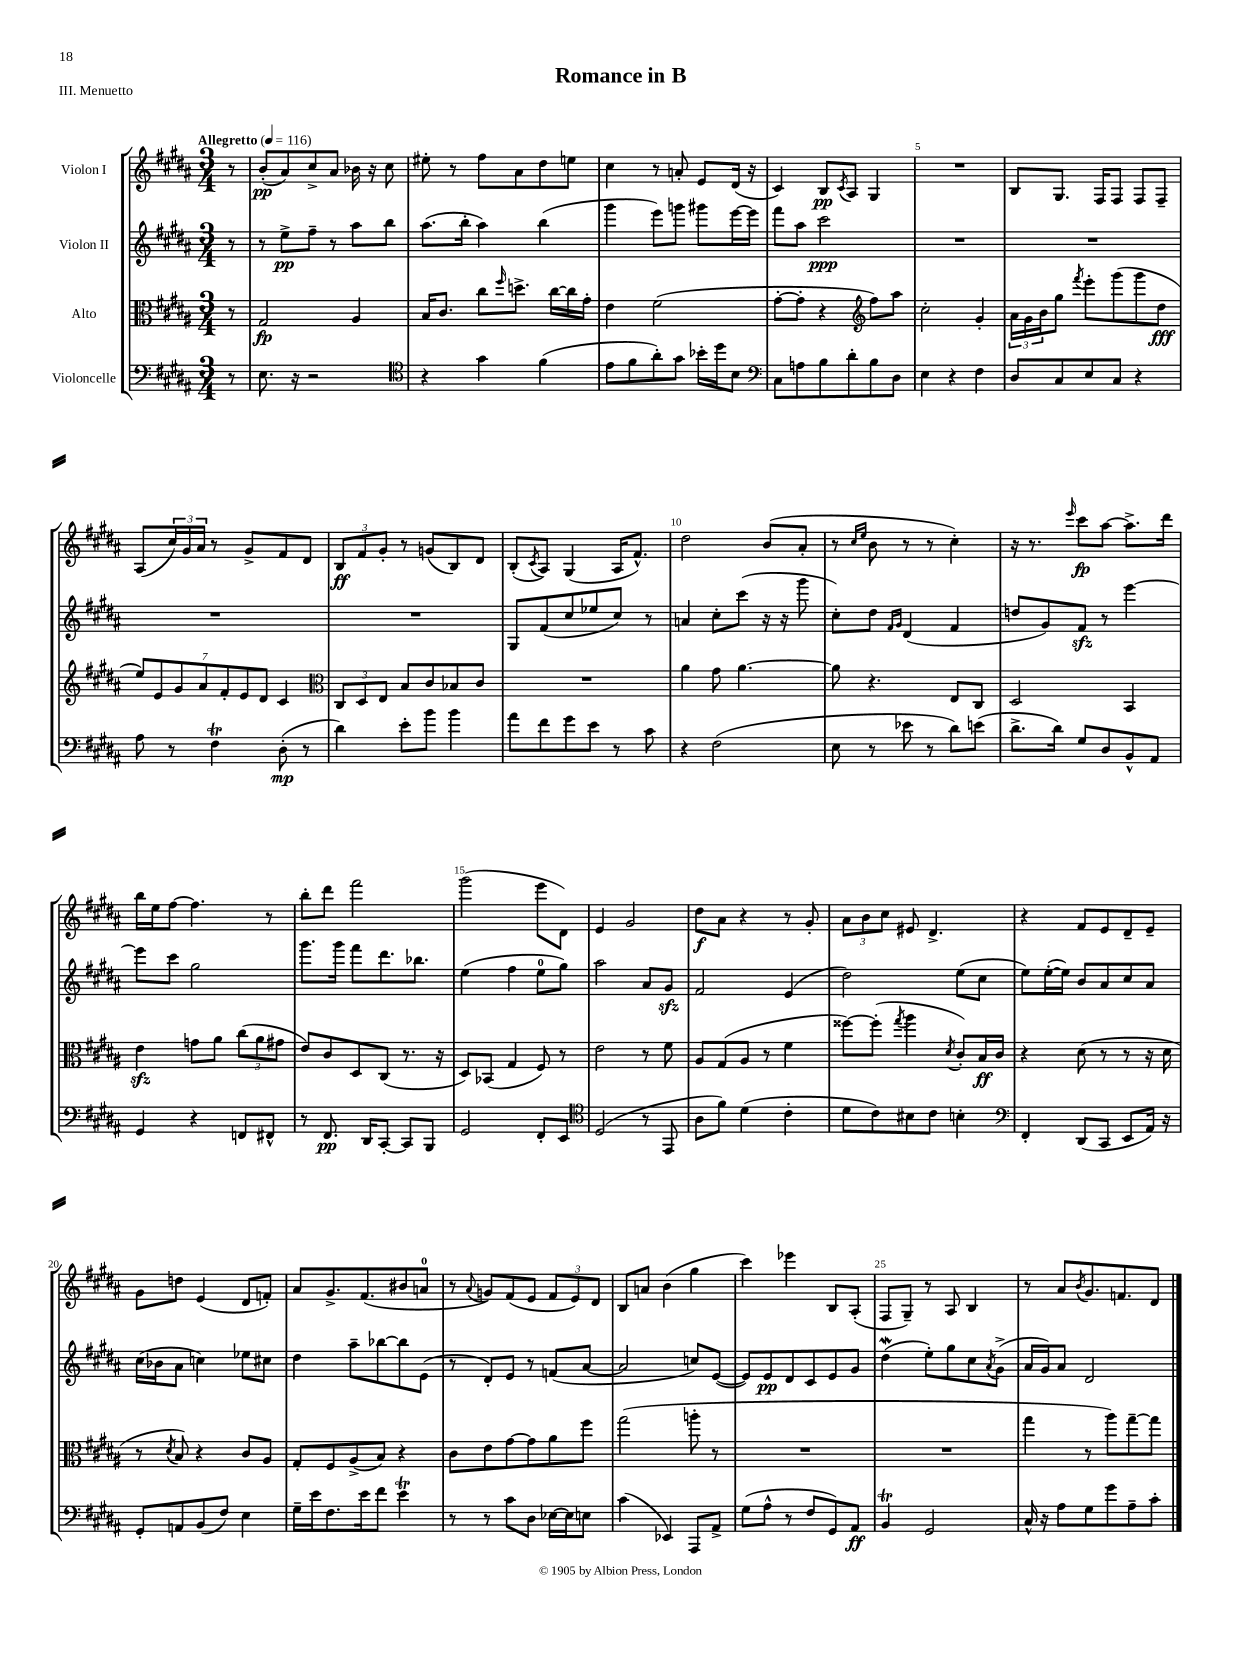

**kern	**dynam	**kern	**dynam	**kern	**dynam	**kern	**dynam
*part4	*part4	*part3	*part3	*part2	*part2	*part1	*part1
*staff4	*staff4	*staff3	*staff3	*staff2	*staff2	*staff1	*staff1
*I"Violoncelle	*	*I"Alto	*	*I"Violon II	*	*I"Violon I	*
*clefF4	*	*clefC3	*	*clefG2	*	*clefG2	*
*k[f#c#g#d#a#]	*	*k[f#c#g#d#a#]	*	*k[f#c#g#d#a#]	*	*k[f#c#g#d#a#]	*
*M3/4	*	*M3/4	*	*M3/4	*	*M3/4	*
*MM116	*	*MM116	*	*MM116	*	*MM116	*
=	=	=	=	=	=	=	=
!	!	!	!	!	!	!LO:TX:a:B:t=Allegretto	!
8r	.	8r	.	8r	.	8r	.
=1	=1	=1	=1	=1	=1	=1	=1
8.E\	.	2G#/	fp	8r	.	(8b'/L	pp
.	.	.	.	8ee^\L	pp	8a#/)	.
16r	.	.	.	.	.	.	.
2r	.	.	.	8ff#~\J	.	8cc#^/	.
.	.	.	.	8r	.	8a#/J	.
.	.	4A#/	.	8aa#\L	.	16b-X\	.
.	.	.	.	.	.	16r	.
.	.	.	.	8bb\J	.	8cc#\	.
=2	=2	=2	=2	=2	=2	=2	=2
*clefC4	*	*	*	*	*	*	*
4r	.	16B/KL	.	(8.aa#\L	.	8ee#X'\	.
.	.	8.c#/J	.	.	.	.	.
.	.	.	.	.	.	8r	.
.	.	.	.	16bb'\Jk	.	.	.
4g#\	.	8cc#\L	.	4aa#\)	.	8ff#\L	.
.	.	16qqff#/	.	.	.	.	.
.	.	8.ddn^\J	.	.	.	8a#\	.
(4f#\	.	.	.	(4bb\	.	8dd#\	.
.	.	[16cc#\LL	.	.	.	.	.
.	.	16cc#\]	.	.	.	8een\J	.
.	.	16g#'\JJ	.	.	.	.	.
=3	=3	=3	=3	=3	=3	=3	=3
8e\L	.	4e\	.	4ggg#\	.	4cc#\	.
8f#\	.	.	.	.	.	.	.
8a#'\)	.	(2f#\	.	8eee\L)	.	8r	.
8g#\J	.	.	.	8gggn\J	.	8an'/	.
16b-X'\LL	.	.	.	8ggg#X\L	.	8e/L	.
16dd#\J	.	.	.	.	.	.	.
8B\J	.	.	.	[16eee\L	.	(16d#/Jk	.
.	.	.	.	16eee\JJ]	.	16r	.
=4	=4	=4	=4	=4	=4	=4	=4
*clefF4	*	*	*	*	*	*	*
8C#\L	.	[8g#'\L	.	8fff#\L	.	4c#/)	.
8An\	.	8g#'\J]	.	8aa#\J	.	.	.
8B\	.	4r	.	2ccc#\	ppp	8B/L	pp
.	.	.	.	.	.	8qc#/	.
8d#'\	.	.	.	.	.	8A#/J	.
*	*	*clefG2	*	*	*	*	*
8B\	.	8ff#\L)	.	.	.	4G#/	.
8D#\J	.	8aa#\J	.	.	.	.	.
=5	=5	=5	=5	=5	=5	=5	=5
4E\	.	2cc#'\	.	2.r	.	2.r	.
4r	.	.	.	.	.	.	.
4F#\	.	4g#'/	.	.	.	.	.
=6	=6	=6	=6	=6	=6	=6	=6
8D#/L	.	24a#\LL	.	2.r	.	8B/L	.
.	.	24g#\	.	.	.	.	.
.	.	24b\J	.	.	.	.	.
8C#/	.	8gg#\J	.	.	.	8.G#/J	.
.	.	8qfff#/	.	.	.	.	.
8E/	.	8eee'\L	.	.	.	.	.
.	.	.	.	.	.	16F#/KL	.
8C#/J	.	(8ggg#\	.	.	.	8F#/J	.
4r	.	8ggg#\	.	.	.	8F#/L	.
.	.	8dd#\J	fff	.	.	8F#~/J	.
!!LO:LB:g=z
=7	=7	=7	=7	=7	=7	=7	=7
8A#\	.	14ee/L)	.	2.r	.	(8A#/L	.
.	.	14e/	.	.	.	.	.
8r	.	.	.	.	.	24cc#/L)	.
.	.	14g#/	.	.	.	.	.
.	.	.	.	.	.	24g#/	.
.	.	.	.	.	.	24a#/JJ	.
.	.	14a#/	.	.	.	.	.
4F#T\	.	.	.	.	.	8r	.
.	.	14f#'/	.	.	.	.	.
.	.	14e/	.	.	.	.	.
.	.	.	.	.	.	8g#^/L	.
.	.	14d#/J	.	.	.	.	.
(8D#'\	mp	4c#/	.	.	.	8f#/	.
8r	.	.	.	.	.	8d#/J	.
=8	=8	=8	=8	=8	=8	=8	=8
*	*	*clefC3	*	*	*	*	*
4d#\)	.	12C#/L	.	2.r	.	12B/L	ff
.	.	12D#/	.	.	.	12f#/	.
.	.	12E/J	.	.	.	12g#'/J	.
8e'\L	.	8B/L	.	.	.	8r	.
8b\J	.	8c#/	.	.	.	(8gn/L	.
4b\	.	8B-X/	.	.	.	8B/)	.
.	.	8c#/J	.	.	.	8d#/J	.
=9	=9	=9	=9	=9	=9	=9	=9
8a#\L	.	2.r	.	8G#/L	.	(8B'/L	.
.	.	.	.	.	.	8qc#/	.
8f#\	.	.	.	(8f#/	.	8A#/J)	.
8g#\	.	.	.	8cc#/	.	(4G#/	.
8e\J	.	.	.	8ee-X/	.	.	.
8r	.	.	.	8cc#/J)	.	16A#/KL	.
.	.	.	.	.	.	8.f#^^/J)	.
8c#\	.	.	.	8r	.	.	.
=10	=10	=10	=10	=10	=10	=10	=10
4r	.	4a#\	.	4an/	.	2dd#\	.
(2F#\	.	8g#\	.	8cc#'\L	.	.	.
.	.	[4.a#\	.	(8ccc#\J	.	.	.
.	.	.	.	16r	.	(8b/L	.
.	.	.	.	16r	.	.	.
.	.	.	.	8ggg#\	.	8a#'/J	.
=11	=11	=11	=11	=11	=11	=11	=11
8E\	.	8a#\]	.	8cc#'\L)	.	8r	.
.	.	.	.	.	.	16qqcc#/LL	.
.	.	.	.	.	.	16qqee/JJ	.
8r	.	4.r	.	8dd#\J	.	8b\	.
.	.	.	.	16qqf#/LL	.	.	.
.	.	.	.	16qqg#/JJ	.	.	.
8e-X\	.	.	.	(4d#/	.	8r	.
8r	.	.	.	.	.	8r	.
8d#\L)	.	8E/L	.	4f#/	.	4cc#'\)	.
(8en\J	.	8C#/J	.	.	.	.	.
=12	=12	=12	=12	=12	=12	=12	=12
8.d#^\L	.	2D#/	.	8ddn/L	.	16r	.
.	.	.	.	.	.	8.r	.
.	.	.	.	8g#/)	.	.	.
16d#\Jk)	.	.	.	.	.	.	.
.	.	.	.	.	.	16qqeee/	.
8G#/L	.	.	.	8f#zz/J	.	8ccc#\L	fp
8D#/	.	.	.	8r	.	[8aa#\J	.
8BB^^/	.	4BB/	.	[4eee\	.	8.aa#^\L]	.
8AA#/J	.	.	.	.	.	.	.
.	.	.	.	.	.	16ddd#\Jk	.
!!LO:LB:g=z
=13	=13	=13	=13	=13	=13	=13	=13
4GG#/	.	4ezz\	.	8eee\L]	.	16bb\LL	.
.	.	.	.	.	.	16ee\J	.
.	.	.	.	8ccc#\J	.	[8ff#\J	.
4r	.	8gn\L	.	2gg#\	.	4.ff#\]	.
.	.	8a#\J	.	.	.	.	.
8FFn/L	.	(12cc#\L	.	.	.	.	.
.	.	12a#\	.	.	.	.	.
8FF#X^^/J	.	.	.	.	.	8r	.
.	.	12g#X\J	.	.	.	.	.
=14	=14	=14	=14	=14	=14	=14	=14
8r	.	8e/L)	.	8.ggg#\L	.	8bb'\L	.
8.FF#/	pp	8c#/	.	.	.	8ddd#\J	.
.	.	.	.	16ggg#\Jk	.	.	.
.	.	8D#/	.	8fff#\L	.	2fff#\	.
16DD#/KL	.	.	.	.	.	.	.
[8CC#'/J	.	(8C#/J	.	8.ddd#\	.	.	.
8CC#/L]	.	8.r	.	.	.	.	.
.	.	.	.	8.bb-X\J	.	.	.
8BBB/J	.	.	.	.	.	.	.
.	.	16r	.	.	.	.	.
=15	=15	=15	=15	=15	=15	=15	=15
2GG#/	.	8D#/L)	.	(4ee\	.	(2ggg#\	.
.	.	(8BB-X/J	.	.	.	.	.
.	.	4G#/	.	4ff#\	.	.	.
8FF#'/L	.	8F#/)	.	8ee\L	.	8eee\L	.
8EE/J	.	8r	.	8gg#\J)	.	8d#\J)	.
=16	=16	=16	=16	=16	=16	=16	=16
*clefC4	*	*	*	*	*	*	*
(2D#/	.	2e\	.	2aa#\	.	4e/	.
.	.	.	.	.	.	2g#/	.
8r	.	8r	.	8a#/L	.	.	.
8EE/	.	8f#\	.	8g#zz/J	.	.	.
=17	=17	=17	=17	=17	=17	=17	=17
8A#\L	.	8A#/L	.	2f#/	.	8dd#\L	f
8f#\J)	.	(8G#/	.	.	.	8a#\J	.
(4d#\	.	8A#/J	.	.	.	4r	.
.	.	8r	.	.	.	.	.
4c#'\	.	4f#\	.	(4e/	.	8r	.
.	.	.	.	.	.	8g#'/	.
=18	=18	=18	=18	=18	=18	=18	=18
8d#\L	.	[8ff##X\L)	.	2dd#\)	.	12a#\L	.
.	.	.	.	.	.	12b\	.
8c#\)	.	(8ff##'\J]	.	.	.	.	.
.	.	.	.	.	.	12cc#\J	.
.	.	8qgg#/	.	.	.	.	.
8B#X\	.	4aa#\	.	.	.	8e#X/	.
8c#\J	.	.	.	.	.	4.d#^/	.
.	.	8qd#/	.	.	.	.	.
4Bn'\	.	8c#'/L)	.	(8ee\L	.	.	.
.	.	16B/L	ff	8cc#\J	.	.	.
.	.	16c#/JJ	.	.	.	.	.
=19	=19	=19	=19	=19	=19	=19	=19
*clefF4	*	*	*	*	*	*	*
4FF#'/	.	4r	.	8ee\L)	.	4r	.
.	.	.	.	([16ee'\L	.	.	.
.	.	.	.	16ee\JJ])	.	.	.
(8DD#/L	.	(8d#\	.	8b/L	.	8f#/L	.
8CC#/J	.	8r	.	8a#/	.	8e/	.
8EE/L	.	8r	.	8cc#/	.	8d#~/	.
16AA#/Jk)	.	16r	.	8a#/J	.	8e~/J	.
16r	.	16d#\	.	.	.	.	.
!!LO:LB:g=z
=20	=20	=20	=20	=20	=20	=20	=20
8GG#'/L	.	8r	.	(16cc#\LL	.	8g#\L	.
.	.	.	.	16b-X\J	.	.	.
.	.	8qd#/	.	.	.	.	.
8AAn/	.	8B/)	.	8a#\J	.	8ddn\J	.
(8BB/	.	4r	.	4ccn\)	.	(4e/	.
8F#/J)	.	.	.	.	.	.	.
4E\	.	8c#/L	.	8ee-X\L	.	8d#/L	.
.	.	8A#/J	.	8cc#X\J	.	8fn'/J)	.
=21	=21	=21	=21	=21	=21	=21	=21
16G#~\LL	.	8G#'/L	.	4dd#\	.	8a#/L	.
16e\J	.	.	.	.	.	.	.
8.F#\	.	8F#/	.	.	.	8.g#^/	.
.	.	(8A#^/	.	8aa#~\L	.	.	.
16e\k	.	.	.	.	.	(8.f#/	.
8f#\J	.	8B/J)	.	[8bb-X\	.	.	.
4eT\	.	4r	.	8bb-\]	.	8b#X/	.
.	.	.	.	(8e\J	.	8an/J	.
=22	=22	=22	=22	=22	=22	=22	=22
8r	.	8c#\L	.	8r	.	8r	.
.	.	.	.	.	.	8qqa#/	.
8r	.	8e\	.	8d#'/L)	.	8gn/L)	.
8c#\L	.	[8g#\	.	8e/J	.	(8f#/	.
8D#\J	.	8g#\]	.	8r	.	8e/J	.
[16E-X\LL	.	8a#\	.	(8fn/L	.	12f#/L	.
16E-\J]	.	.	.	.	.	.	.
.	.	.	.	.	.	12e/)	.
8En\J	.	8ff#\J	.	[8a#/J	.	.	.
.	.	.	.	.	.	12d#/J	.
=23	=23	=23	=23	=23	=23	=23	=23
(4c#\	.	(2gg#\	.	2a#/]	.	8B/L	.
.	.	.	.	.	.	8an/J	.
4EE-X/)	.	.	.	.	.	(4b\	.
8AAA#/L	.	8aan'\	.	8ccn/L)	.	4gg#\	.
8AA#^/J	.	8r	.	([8e/J	.	.	.
=24	=24	=24	=24	=24	=24	=24	=24
(8G#\L	.	2.r	.	8e/L])	.	4ccc#\)	.
8A#^^\J	.	.	.	8e/	pp	.	.
8r	.	.	.	8d#/	.	4eee-X\	.
8F#/L	.	.	.	8c#/	.	.	.
8GG#/)	.	.	.	8e/	.	8B/L	.
8AA#/J	ff	.	.	8g#/J	.	(8A#'/J	.
=25	=25	=25	=25	=25	=25	=25	=25
4BBT/	.	2.r	.	(4dd#W\	.	8F#/L	.
.	.	.	.	.	.	8G#~/J)	.
2GG#/	.	.	.	8ee'\L)	.	8r	.
.	.	.	.	8gg#\	.	8A#/	.
.	.	.	.	8cc#\	.	4B/	.
.	.	.	.	8qa#/	.	.	.
.	.	.	.	(8g#^\J	.	.	.
=26	=26	=26	=26	=26	=26	=26	=26
16C#^^/	.	4gg#\	.	16a#/LL	.	8r	.
16r	.	.	.	16g#/J)	.	.	.
8A#\L	.	.	.	8a#/J	.	8a#/L	.
.	.	.	.	.	.	8qb/	.
8G#\	.	8r	.	2d#/	.	8.g#/	.
8g#\	.	8aa#\L)	.	.	.	.	.
.	.	.	.	.	.	8.fn/	.
8A#~\	.	[8gg#~\	.	.	.	.	.
8c#'\J	.	8gg#\J]	.	.	.	8d#/J	.
==	==	==	==	==	==	==	==
*-	*-	*-	*-	*-	*-	*-	*-
